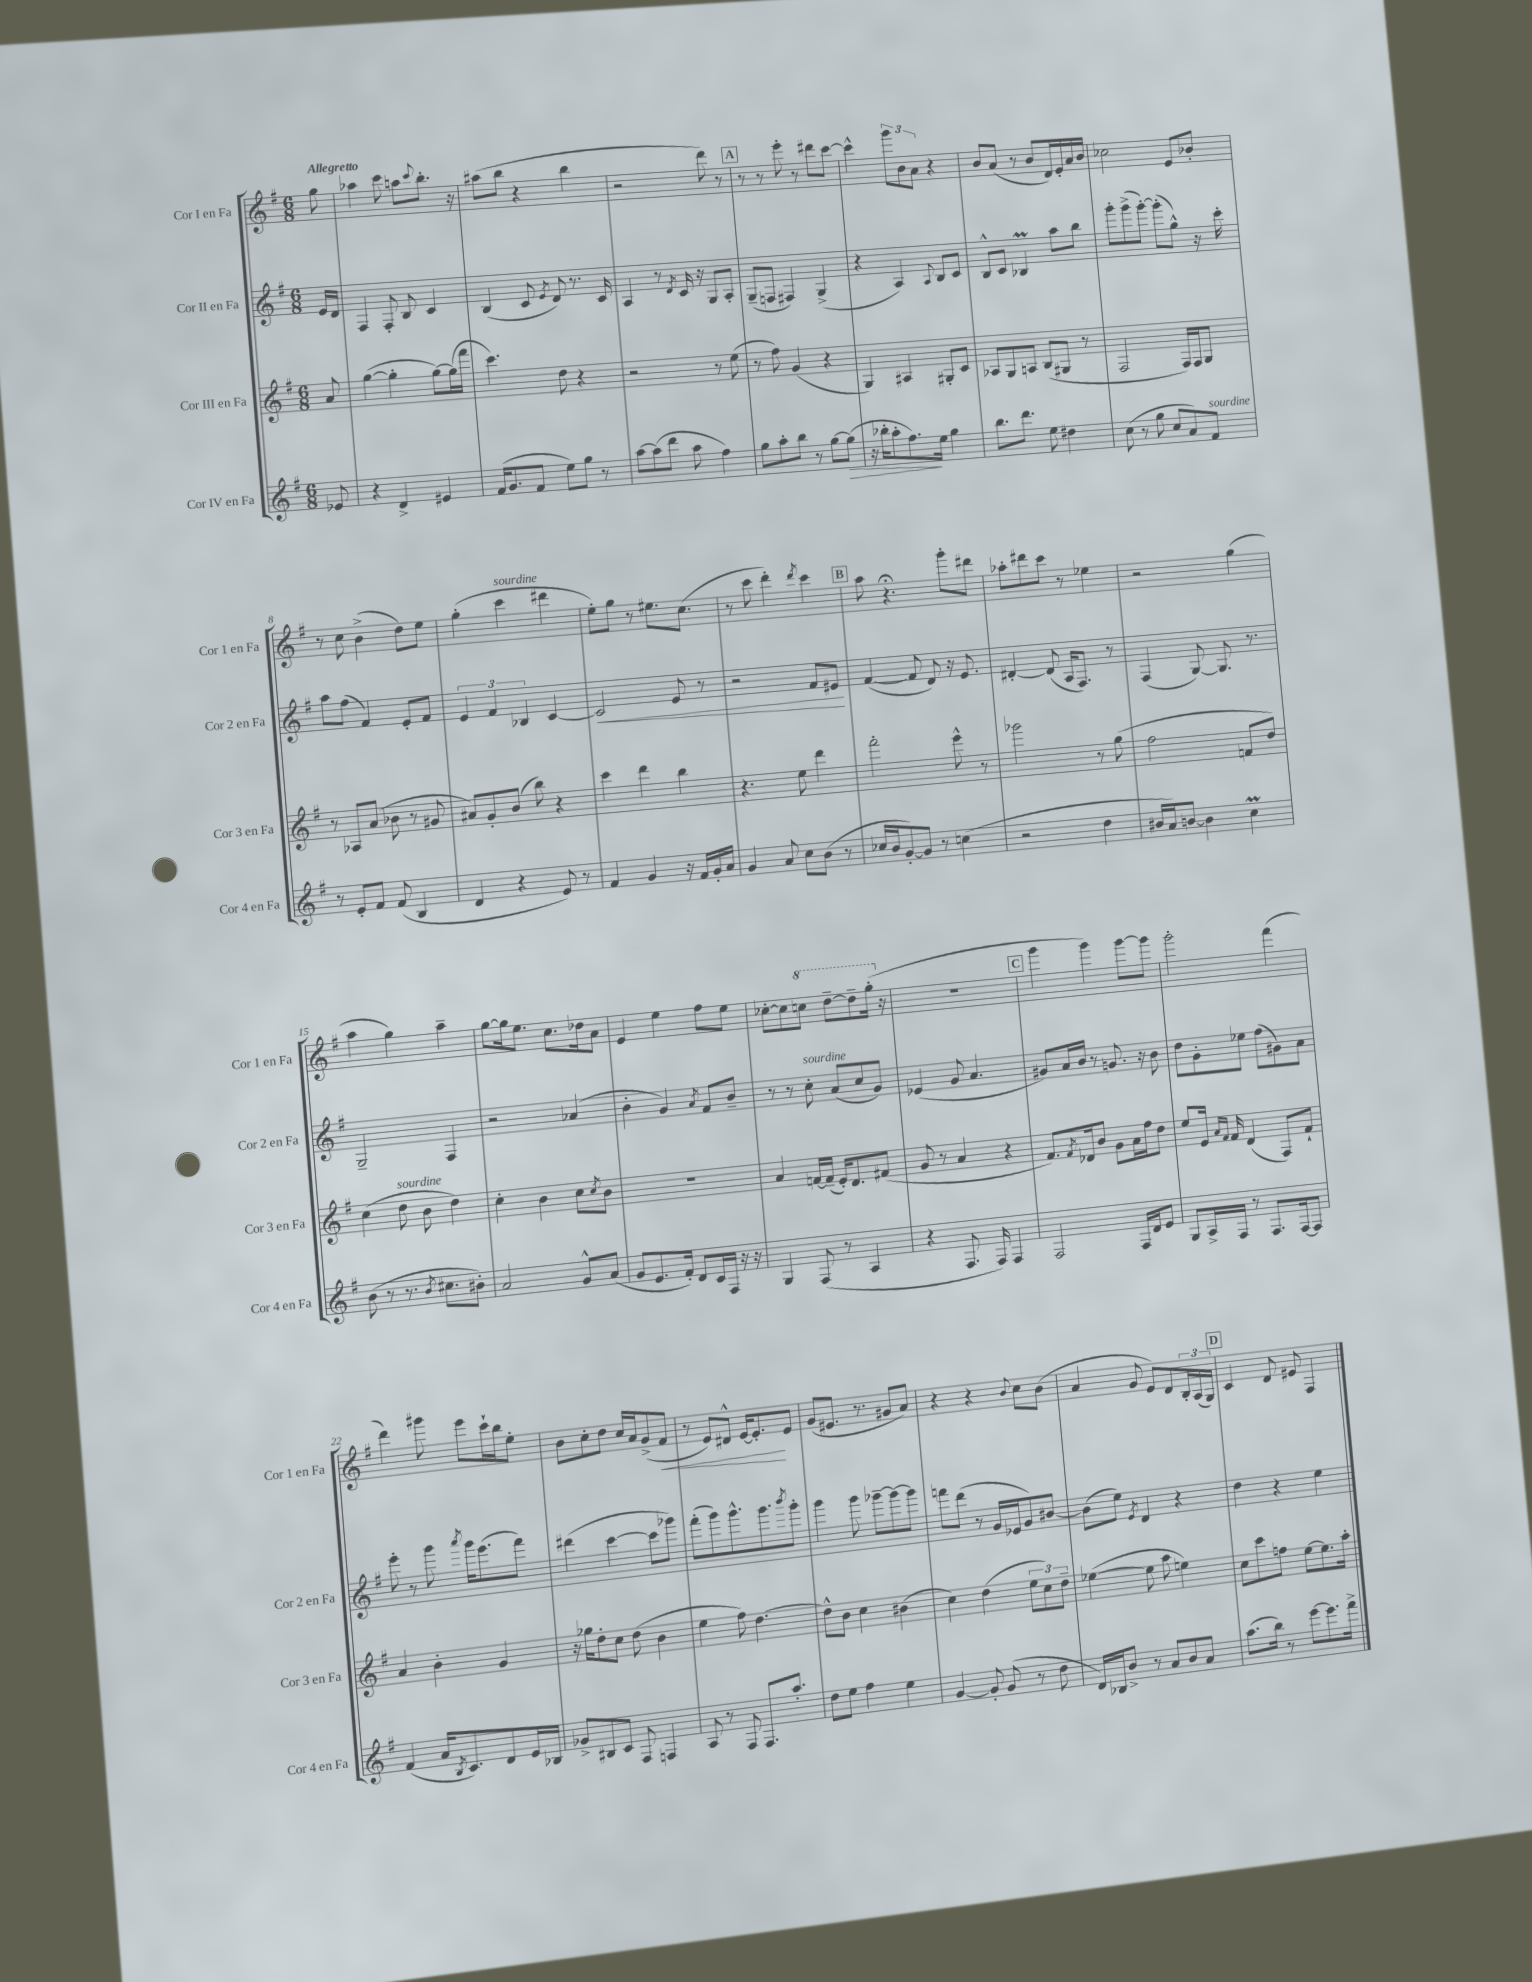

**kern	**kern	**kern	**kern
*staff4	*staff3	*staff2	*staff1
*clefG2	*clefG2	*clefG2	*clefG2
*k[f#]	*k[f#]	*k[f#]	*k[f#]
*M6/8	*M6/8	*M6/8	*M6/8
8e-	8a	16e	8gg
.	.	16d	.
=	=	=	=
4r	([4gg	4F#	4aa-
4d^	4gg']	8F#'	8ccc
.	.	8B	8aa
.	.	.	8qqccc
4e#	[8gg)	4c	8.bb'
.	(16gg]	.	.
.	16fff#	.	16r
=	=	=	=
(16f#	4.ccc)	(4B	(8aa#
8.g	.	.	.
.	.	.	8bb
8f#	.	8c	4r
.	.	8qe	.
8ee)	8dd	8d)	.
8gg	4r	8.r	4bb
8r	.	.	.
.	.	16c	.
=	=	=	=
[8aa	2r	4A	2r
(8aa]	.	.	.
8ddd	.	8r	.
.	.	8qd	.
8aa	.	16c	.
.	.	16r	.
4ff#)	8r	8G	8ddd)
.	(8ee	8A'	8r
=	=	=	=
8gg	8r	(8G~	8r
8aa'	8ff#)	8F	8r
8bb	(4g	4F#)	8eee'
8r	.	.	8r
[8gg	4r	(4G^	8ddd#
(8gg]	.	.	[8ccc
=	=	=	=
16r	4G)	4r	4ccc^^]
16bb-'	.	.	.
8aa'	.	.	.
8.ff#)	4A#	4A)	12ggg
.	.	.	12b
.	.	.	12a
16ee	.	.	.
.	.	8qqA	.
4gg	8G#'	8B	4r
.	8c	8c	.
=	=	=	=
8.bb	8A-	8B^^	8b
.	8G	8c	(8a
8.ddd	.	.	.
.	8A	4B-	8r
8ee	(8B	.	8b
4dd#	8G#	8aa	16d)
.	.	.	16e'
.	8r	8bb	16a
.	.	.	16b
=	=	=	=
(8cc	2F#	8ggg'	2cc-
8r	.	(8ggg^	.
8gg	.	[8ggg')	.
8cc	.	(8ggg']	.
8a)	16F#)	8gg^^)	8e
.	16F#	.	.
8f#	8G	16r	8b-'
.	.	16ccc'	.
=	=	=	=
8r	8r	8aa	8r
8e'	8A-	(8ff#	8cc
8f#	(8a	4f#)	(4b^
(8f#	8b-	.	.
4B	8r	8e'	8dd)
.	8g#	8f#	8ee
=	=	=	=
4d	8a#)	6e	(4gg'
.	8g'	.	.
.	.	6f#	.
4r	(8b	.	4ccc
.	.	6B-	.
.	8bb)	.	.
8e)	4r	[4c	4ddd#
8r	.	.	.
=	=	=	=
4f#	4ccc	2c]	8ee')
.	.	.	8gg
4g	4ddd	.	8r
.	.	.	8.ee#
16r	4bb	8e	.
16f#	.	.	(8.cc
16g'	.	8r	.
16a	.	.	.
=	=	=	=
4g	4.r	2r	8r
.	.	.	8ccc
8a	.	.	4ddd')
8cc	8ee	.	.
.	.	.	8qddd
(8b	4ddd	8f#	4ccc
8r	.	8e#	.
=	=	=	=
16cc-	2fff#'	([4f#	8aa
16b	.	.	.
[8g')	.	.	4.r;
8g]	.	8f#]	.
8r	.	8d)	.
(4cc	8eee^^	16r	8ggg'
.	.	8.e	.
.	8r	.	8ddd#
=	=	=	=
2r	2ggg-	[4d#'	8aa-'
.	.	.	8ddd#
.	.	(8d#]	8ccc
.	.	16A	8r
.	.	8.F#)	.
4dd	8r	.	4ee-
.	(8gg	8r	.
=	=	=	=
16b#	2ff#	(4F#	2r
16a)	.	.	.
[8b	.	.	.
4b]	.	[8G)	.
.	.	8.G]	.
4cc	8f	.	(4gg
.	.	8.r	.
.	8dd)	.	.
=	=	=	=
(8b	(4cc	2G~	4aa
8r	.	.	.
8.r	8dd	.	4gg)
.	8b	.	.
8qb	.	.	.
8.cc#	.	.	.
.	4dd)	4F#	4aa~
8b#')	.	.	.
=	=	=	=
2a	4cc'	2r	[8gg
.	.	.	16gg]
.	.	.	8.ee
.	4b	.	.
.	.	.	8.cc
8g^^	8cc	(4a-	.
.	.	.	16dd-
.	8qcc	.	.
(8a	8b	.	8a
=	=	=	=
8g	2.r	4b'	4e
8.e	.	.	.
.	.	4g)	4ee
16f#')	.	.	.
8d	.	.	.
.	.	8qa	.
16c	.	8f#	8ff#
16F#	.	.	.
16r	.	8b~	8ee
16r	.	.	.
=	=	=	=
4G	4a	8r	[8cc-'
.	.	8r	8cc-]
(8F#	[16f	8cc'	8ccc
.	(16f~]	.	.
8r	16e')	(8a	[8ddd~
.	8.d	.	.
4A	.	8cc	8ddd~]
.	(8f#	8g)	(16ggg'
.	.	.	16r
=	=	=	=
4r	8g	(4e-	2.r
.	8r	.	.
8.F#	4a	8g	.
.	.	4.a	.
16F#)	.	.	.
4F#	4r	.	.
=	=	=	=
2F#	8.f#)	8g#)	4ggg
.	.	16a	.
.	8qf#	.	.
.	16d-	16b	.
.	8b	8r	4ggg)
.	8g	8.g	.
16F#	16a	.	[8ggg
16d	16ff#	16r	.
8e	8dd	8b	8ggg]
=	=	=	=
8G	8ee	8dd	2ggg'
16A^	16e	8g'	.
.	16qqa	.	.
.	16qqf#	.	.
16F#	16f#	.	.
8r	(4d	8ee-	.
8.F#	.	(8ff#	.
.	8F#)	8g#)	(4fff#
[16F#	.	.	.
8F#]	8f#`	8a	.
=	=	=	=
(4f#	4a	8eee'	4ddd)
.	.	8r	.
16a	4b'	8ggg	8ggg#
8qB	.	.	.
8.c)	.	.	.
.	.	8qaaa	.
.	.	16ggg	8eee
.	.	(8.eee	.
8d	4g	.	16ccc`
.	.	.	16bb
16e	.	8fff#)	8ee'
16B-	.	.	.
=	=	=	=
8g-^	16r	(4ddd#	8b
.	16gg-	.	.
8B#	8dd'	.	8cc'
8c	8cc	[4ccc	8dd
8F#	(8dd	.	16cc
.	.	.	16a
4F	4b	8ccc]	(8g^
.	.	8ggg-)	8f#
=	=	=	=
8A	4ee	(8fff#'	8r
8r	.	8ggg)	8e)
8F#	8ff#)	8.ggg^^	8d#^^
8.F#	[4.dd	.	[16e
.	.	8.ggg	8.e']
8.aa'	.	.	.
.	.	8qbbb	.
.	.	8ggg'	8e
=	=	=	=
8dd	8dd^^]	4ggg	(8g
8ee	8b	.	8.e#
4ff#	4cc	8ggg	.
.	.	.	8.r
.	.	[8ggg-~	.
4ee	(4b#	8ggg-_	8g#
.	.	8ggg-]	8a)
=	=	=	=
[4g	4cc)	8fff	4r
.	.	(8ddd	.
8g']	(4dd	8r	4r
(8g	.	16g	.
.	.	16e-	.
.	.	.	8qqb
8r	12ee	8g)	8cc
.	12cc)	.	.
8dd	.	[8b#	(8b
.	12dd~	.	.
=	=	=	=
16d)	([4ee-	(8b#]	4a
16B-	.	.	.
8b^	.	8ee)	.
.	.	8qe	.
8r	8ee-]	4d	8g
8a	8aa	.	8e)
8b	4ee)	4r	8d
8a	.	.	24B'
.	.	.	(24A
.	.	.	24G)
=	=	=	=
(8.aa	8cc	4dd	4c
.	8ccc	.	.
16bb)	.	.	.
8r	8ff	4r	8d
[8eee	[8ee	.	8e#
8.eee]	8.ee]	4ee	4F#
16fff#^	16aa'	.	.
==	==	==	==
*-	*-	*-	*-
